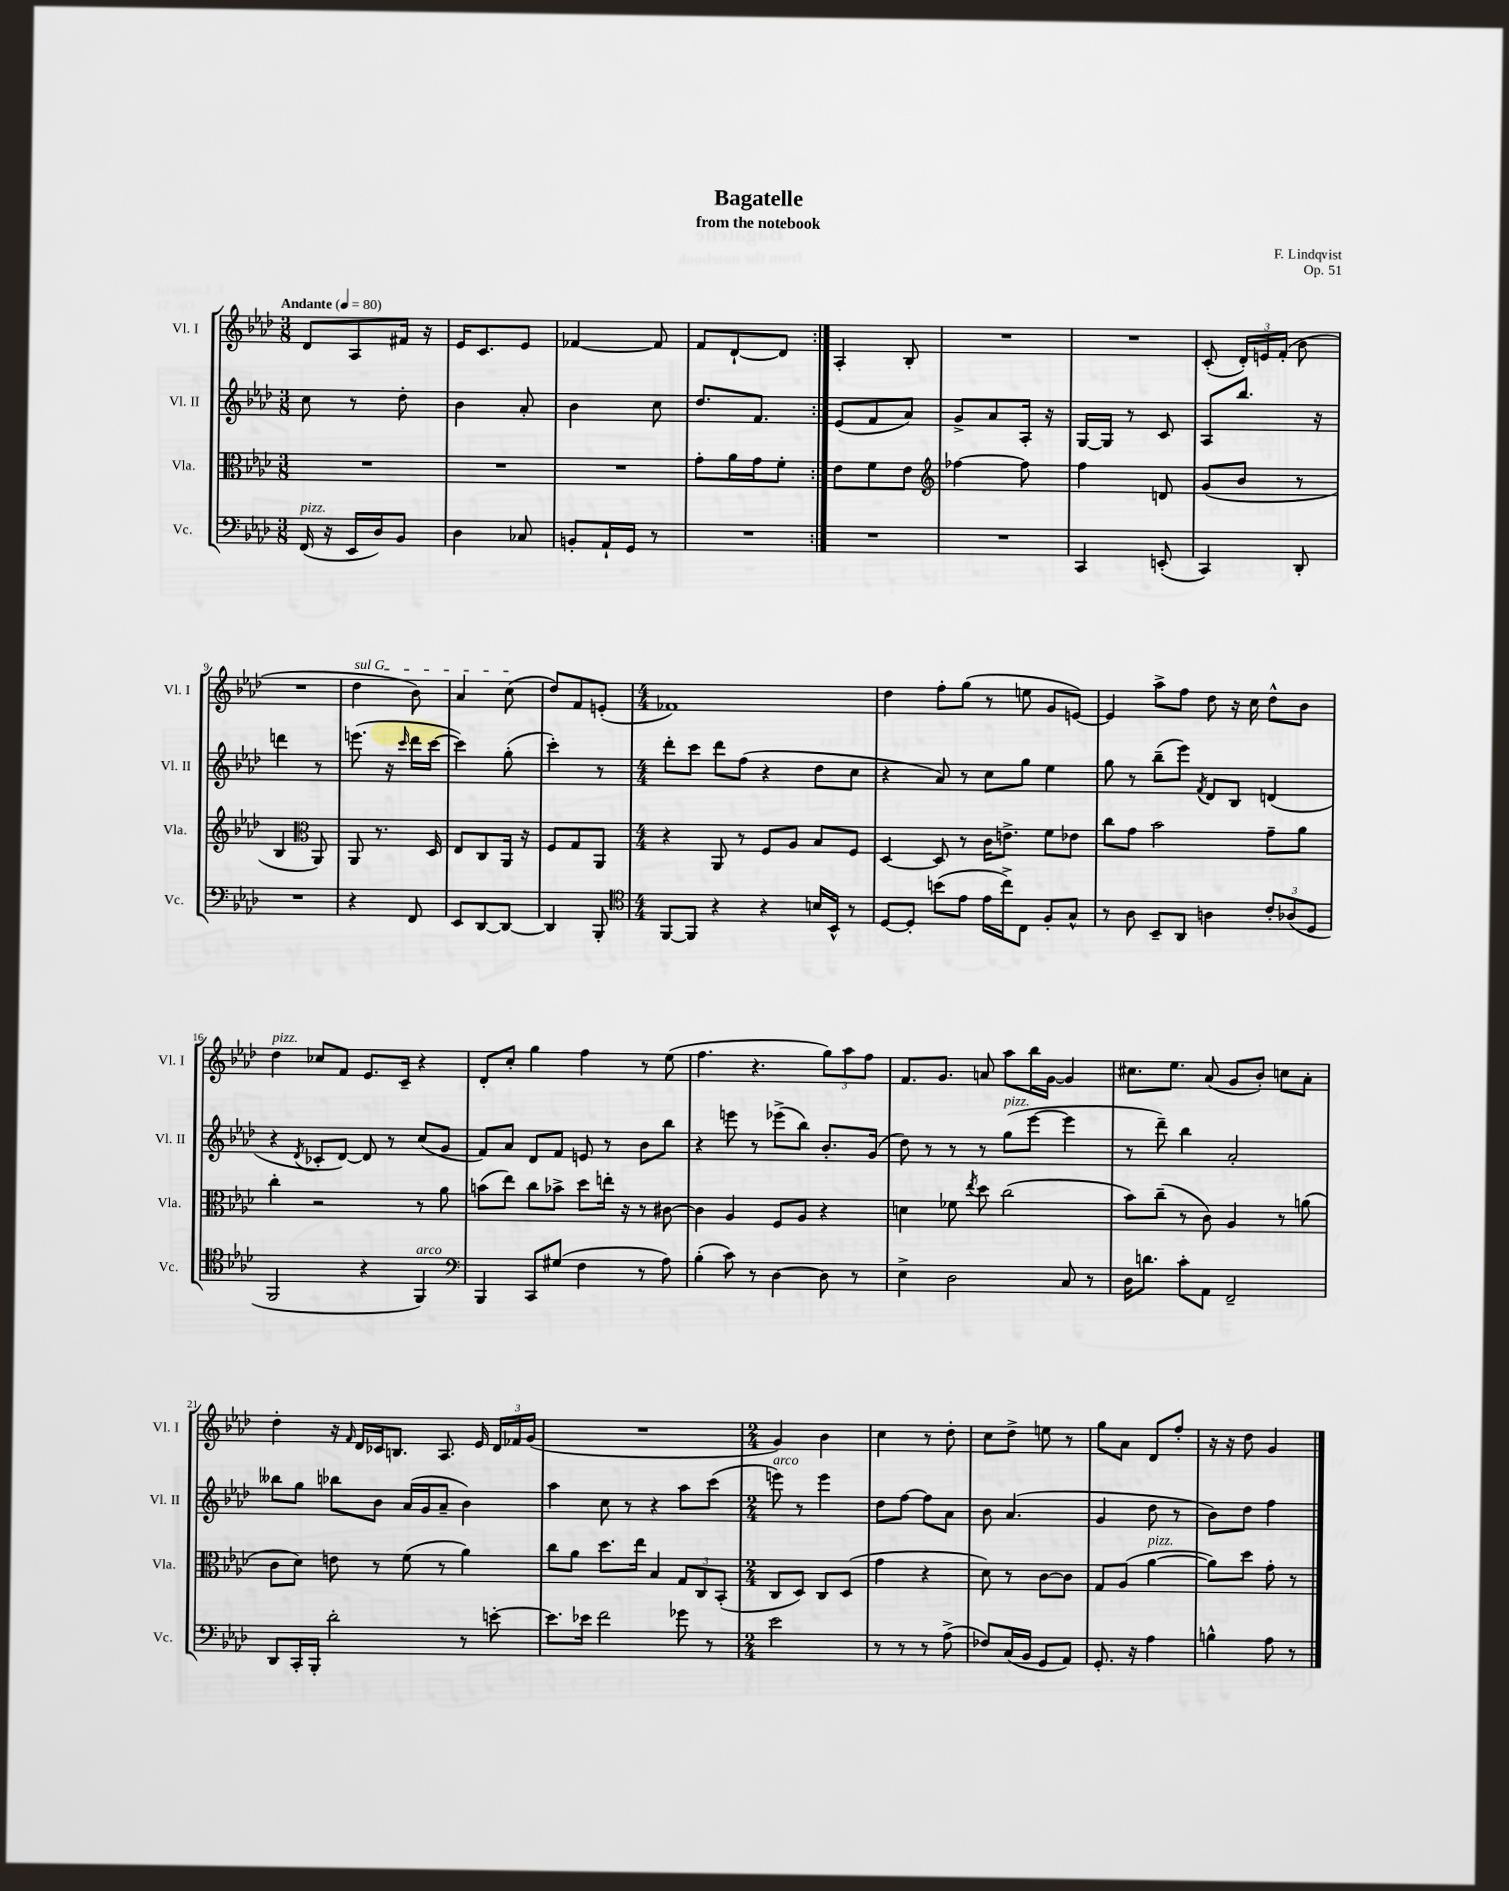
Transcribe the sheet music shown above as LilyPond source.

\header { title = "Bagatelle" composer = "F. Lindqvist" subtitle = "from the notebook" opus = "Op. 51" }
<<
\new StaffGroup <<
\new Staff = "s0" \with { instrumentName = "Vl. I" shortInstrumentName = "Vl. I" } {
    \clef treble \key aes \major \numericTimeSignature \time 3/8 \tempo "Andante" 4 = 80
    \autoBeamOff \repeat volta 2 { des'8[ aes8 fis'16] r16 |
    ees'16[ c'8. ees'8] |
    fes'4~ fes'8 |
    f'8[ des'8~-! des'8] | }
    aes4-. bes8-. |
    R4. |
    R4. |
    c'8-.( \tuplet 3/2 { des'16[-.) e'16 f'16]-.( } bes'8 |
    R4. |
    \once \override TextSpanner.bound-details.left.text = \markup { \italic "sul G" } des''4\startTextSpan bes'8) |
    aes'4 c''8\stopTextSpan( |
    des''8[) f'8 e'8]-.( |
    \numericTimeSignature \time 4/4 fes'1) |
    des''4 f''8[-. g''8]( r8 e''8 g'8[ e'8]~) |
    e'4 aes''8[-> f''8] des''8 r16 c''16 des''8[-^ bes'8] |
    des''4^\markup { \italic "pizz." } ces''8[ f'8] ees'8.[ c'16]-- r4 |
    des'8[-. c''8]-. g''4 f''4 r8 ees''8( |
    f''4. r4. \tuplet 3/2 { g''8[) aes''8 f''8] } |
    f'8.[ g'8.] a'8 aes''8[ bes''16 g'16]~ g'4 |
    cis''8.[ ees''8.] aes'8( g'8[ bes'8]-.) c''8[ aes'8]-. |
    des''4-. r16 \grace { f'16 } des'16[ ces'16 b8.] aes8. ees'16 \tuplet 3/2 { des'16[ fes'16 g'16]( } |
    R1 |
    \numericTimeSignature \time 2/4 g'4) bes'4 |
    c''4 r8 des''8-. |
    c''8[ des''8]-> e''8 r8 |
    g''8[ aes'8] des'8[ f''8]-. |
    r16 r16 des''8 g'4 \bar "|." |
}
\new Staff = "s1" \with { instrumentName = "Vl. II" shortInstrumentName = "Vl. II" } {
    \clef treble \key aes \major \numericTimeSignature \time 3/8
    \autoBeamOff \repeat volta 2 { c''8 r8 des''8-. |
    bes'4 aes'8-. |
    bes'4 c''8 |
    des''8.[ f'8.] | }
    ees'8[( f'8 aes'8]) |
    g'8[-> aes'8 aes16]-. r16 |
    g16[~ g16] r8 c'8 |
    aes8[ bes''8.] r16 |
    d'''4 r8 |
    e'''8.( r16 \grace { c'''16 } des'''16[ c'''16]~ |
    c'''4) g''8-.( |
    c'''4-.) r8 |
    \numericTimeSignature \time 4/4 des'''8[-. c'''8] des'''8[ f''8]( r4 des''8[ c''8] |
    r4 aes'8) r8 c''8[ g''8] ees''4 |
    g''8 r8 bes''8[--( ees'''8]) \acciaccatura { f'8 } des'8[ bes8] d'4( |
    r4 \acciaccatura { des'8 } ces'8[-. des'8]~) des'8 r8 c''8[( g'8] |
    f'8[) aes'8] des'8[ f'8] e'8 r8 bes'8[ bes''8] |
    r4 e'''8 r8 ees'''8[->( bes''8]) bes'8.[-. g'16]( |
    des''8) r8 r8 r8 g''8[^\markup { \italic "pizz." }( ees'''8]~ ees'''4 |
    r8 des'''8--) bes''4 aes'2-. |
    beses''8[ g''8] bes''8[ bes'8] aes'16[( g'16 aes'8]-- bes'4) |
    aes''4 c''8 r8 r4 aes''8[ c'''8]( |
    \numericTimeSignature \time 2/4 e'''8^\markup { \italic "arco" }) r8 e'''4 |
    des''8[ f''8]~ f''8[ aes'8] |
    bes'8 aes'4.( |
    g'4 des''8 r8 |
    bes'8[) des''8] f''4 \bar "|." |
}
\new Staff = "s2" \with { instrumentName = "Vla." shortInstrumentName = "Vla." } {
    \clef alto \key aes \major \numericTimeSignature \time 3/8
    \autoBeamOff \repeat volta 2 { R4. |
    R4. |
    R4. |
    g'8[-. aes'16 g'16 f'8]-. | }
    ees'8[ f'8 ees'8] |
    \clef treble fes''4~ fes''8 |
    f''4 d'8 |
    g'8[( bes'8] r8 |
    bes4 \clef alto aes,8) |
    aes,8 r8. des16 |
    ees8[ c8 aes,16] r16 |
    f8[ g8 aes,8] |
    \numericTimeSignature \time 4/4 r4 aes,8 r8 f8[ aes8] bes8[ f8] |
    des4~ des8 r8 c'16[ e'8.]-> f'8[ ees'8] |
    c''8[ g'8] bes'2 g'8[-- aes'8] |
    c''4-. r2 r8 aes'8 |
    b'8[( ees''8]) c''8[ bes'8]-> des''8[ e''16]-. r16 r8 cis'8~ |
    cis'4 aes4 f8[ aes8] r4 |
    d'4 fes'8 \acciaccatura { ees''8 } des''8 c''2( |
    bes'8[) c''8]--( r8 c'8) aes4 r8 a'8( |
    c'8[ des'8]) e'8 r8 f'8( r8 aes'4) |
    c''8[ aes'8] des''8.[ ees''16] bes4 \tuplet 3/2 { g8[ c8 bes,8]-.( } |
    \numericTimeSignature \time 2/4 c8[ des8]) c8[ des8]( |
    g'4 r4 |
    des'8) r8 c'8[~ c'8] |
    g8[ aes8]( aes'4~^\markup { \italic "pizz." } |
    aes'8[) des''8] g'8-. r8 \bar "|." |
}
\new Staff = "s3" \with { instrumentName = "Vc." shortInstrumentName = "Vc." } {
    \clef bass \key aes \major \numericTimeSignature \time 3/8
    \autoBeamOff \repeat volta 2 { f,16^\markup { \italic "pizz." }( r16 ees,16[ des16) bes,8] |
    des4 ces8 |
    b,8[-. aes,16-! g,16] r8 |
    R4. | }
    R4. |
    R4. |
    c,4 e,8-.( |
    c,4) des,8-. |
    R4. |
    r4 f,8 |
    ees,8[ des,8~ des,8]~ |
    des,4 bes,,8-. |
    \numericTimeSignature \time 4/4 \clef tenor f,8[~ f,8] r4 r4 b16[ bes,16]-^ r8 |
    des8[~ des8]-. b'8[( ees'8] ees'16[ c''16->) c8] f8[-. g8]-^ |
    r8 aes8 bes,8[-- aes,8] a4 \tuplet 3/2 { c'8[-. aes8( des8] } |
    f,2 r4 f,4^\markup { \italic "arco" }) |
    \clef bass bes,,4 c,8[ gis8]( f4 r8 aes8) |
    bes4-.( c'8) r8 des4~ des8 r8 |
    ees4-> des2 c8 r8 |
    des16[ d'8.] c'8[-. aes,8] f,2-- |
    des,8[ c,16-. bes,,16]-. des'2-. r8 e'8~-. |
    e'8.[ ees'16] f'2 ges'8 r8 |
    \numericTimeSignature \time 2/4 ees'2 |
    r8 r8 r8 aes8->( |
    fes8[) c16( bes,16] g,8[ aes,8]) |
    g,8.-. r16 aes4 |
    b4-^ aes8 r8 \bar "|." |
}
>>
>>
